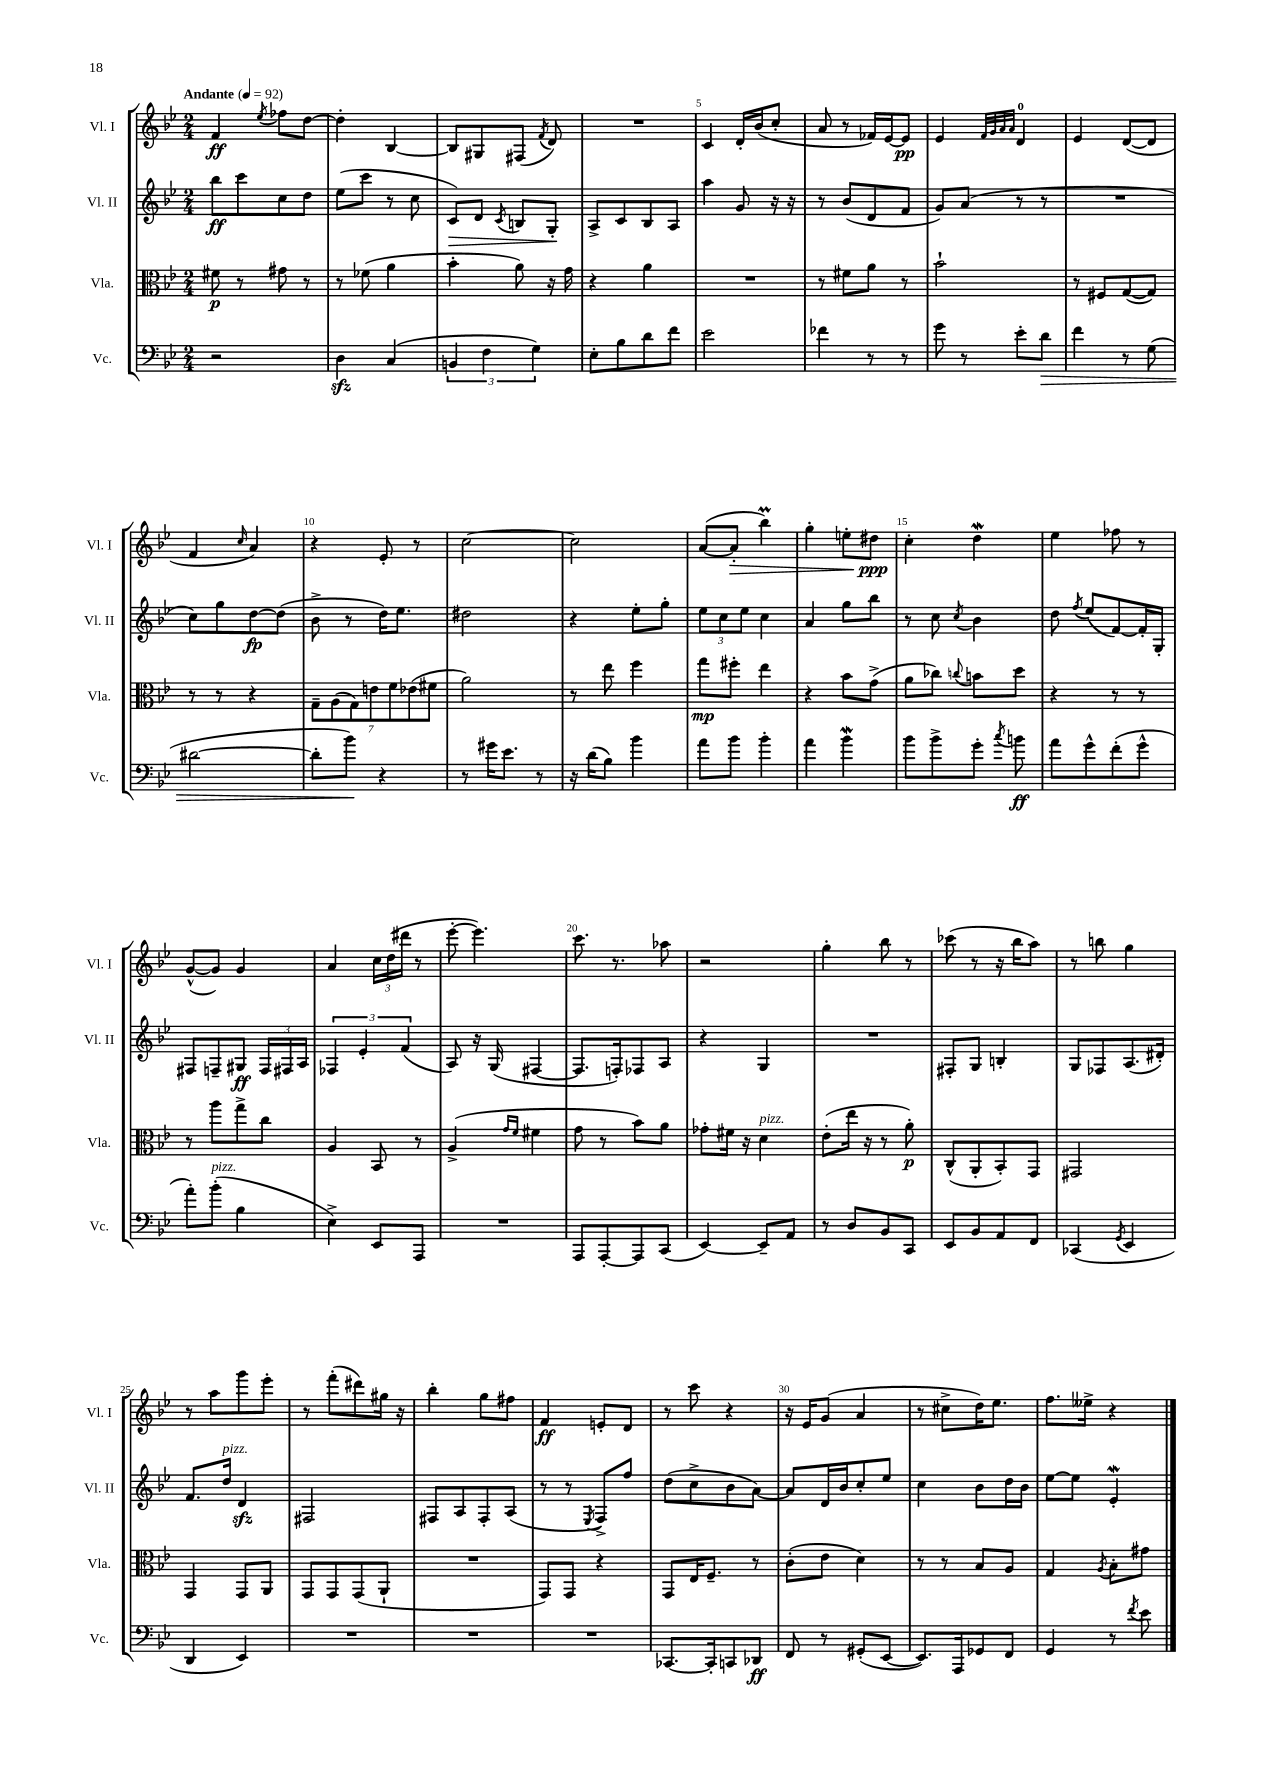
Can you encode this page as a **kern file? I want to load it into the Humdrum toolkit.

**kern	**kern	**kern	**kern
*staff4	*staff3	*staff2	*staff1
*clefF4	*clefC3	*clefG2	*clefG2
*k[b-e-]	*k[b-e-]	*k[b-e-]	*k[b-e-]
*M2/4	*M2/4	*M2/4	*M2/4
*MM92	*MM92	*MM92	*MM92
2r	8f#\	8bb-\L	4f/
.	8r	8ccc\	.
.	.	.	8qee-/
.	8g#\	8cc\	8ff-\L
.	8r	8dd\J	[8dd\J
=	=	=	=
4D\	8r	(8ee-\L	4dd'\]
.	(8f-\	8ccc\J	.
(4C/	4a\	8r	[4B-/
.	.	8cc\	.
=	=	=	=
6BB/	4b-'\	8c/L)	8B-/]L
.	.	8d/J	8G#/
6F\	.	.	.
.	.	8qc/	.
.	8a\)	8B/L	(8F#/J
6G\)	.	.	.
.	.	.	8qf/
.	16r	8G'/J	8d/)
.	16g\	.	.
=	=	=	=
8E-'\L	4r	8A^/L	2r
8B-\	.	8c/	.
8d\	4a\	8B-/	.
8f\J	.	8A/J	.
=	=	=	=
2e-\	2r	4aa\	4c/
.	.	8g/	16d'/LL
.	.	.	(16b-/J
.	.	16r	8cc'/J
.	.	16r	.
=	=	=	=
4f-\	8r	8r	8a/
.	8f#\L	(8b-/L	8r
8r	8a\J	8d/	16f-/LL)
.	.	.	[16e-/J
8r	8r	8f/J	8e-/]J
=	=	=	=
8g\	2b-`\	8g/L)	4e-/
8r	.	(8a/J	.
.	.	.	32qqf/LLL
.	.	.	32qqg/
.	.	.	32qqa/
.	.	.	32qqa/JJJ
8e-'\L	.	8r	4d/
8d\J	.	8r	.
=	=	=	=
4f\	8r	2r	4e-/
.	8F#/L	.	.
8r	([8G/	.	([8d/L
(8G\	8G/]J)	.	8d/]J
=	=	=	=
[2d#\	8r	8cc\L)	4f/
.	8r	8gg\	.
.	.	.	16qqcc/
.	4r	[8dd\	4a/)
.	.	(8dd\]J	.
=	=	=	=
8d#'\]L	14G~\L	8b-^\	4r
.	(14A\	.	.
8b-\J)	.	8r	.
.	14G\)	.	.
.	14e\	.	.
4r	.	16dd\LK)	8e-'/
.	14f\	.	.
.	.	8.ee-\J	.
.	(14e-\	.	.
.	.	.	8r
.	14f#\J	.	.
=	=	=	=
8r	2a\)	2dd#\	[2cc\
16g#\LK	.	.	.
8.e-\J	.	.	.
8r	.	.	.
=	=	=	=
16r	8r	4r	2cc\]
(16d\LK	.	.	.
8B-\J)	8ee-\	.	.
4b-\	4ff\	8ee-'\L	.
.	.	8gg'\J	.
=	=	=	=
8a\L	8gg\L	12ee-\L	([8a/L
.	.	12cc\	.
8b-\J	8ff#'\J	.	8a'/]J
.	.	12ee-\J	.
4b-'\	4ee-\	4cc\	4bb-\)
=	=	=	=
4a\	4r	4a/	4gg'\
4b-\	8b-\L	8gg\L	8ee'\L
.	(8g^\J	8bb-\J	8dd#\J
=	=	=	=
8b-\L	8a\L	8r	4cc'\
8b-^\	8cc-\J)	8cc\	.
.	8qqcc/	8qcc/	.
8g'\J	8b\L	4b-\	4dd\
8qcc/	.	.	.
8b\	8dd\J	.	.
=	=	=	=
8a\L	4r	8dd\	4ee-\
.	.	8qff/	.
8g^^\	.	(8ee-/L	.
(8f'\	8r	[8f/)	8ff-\
8g^^\J	8r	16f'/]L	8r
.	.	16G'/JJ	.
=	=	=	=
8a'\L)	8r	8F#/L	([8g^^/L
(8b-'\J	8aa\L	8F~/	8g/]J)
4B-\	8gg^\	8G#/J	4g/
.	8cc\J	24F/LL	.
.	.	24F#/	.
.	.	24A/JJ	.
=	=	=	=
4E-^\)	4A/	6F-/	4a/
.	.	6e-'/	.
8EE-/L	8BB-/	.	24cc\LL
.	.	.	(24dd\
.	.	(6f/	24ddd#\JJ
8AAA/J	8r	.	8r
=	=	=	=
2r	(4A^/	8A/)	[8eee-'\
.	.	16r	4.eee-\])
.	.	(16G/	.
.	16qqg/LL	.	.
.	16qqf/JJ	.	.
.	4f#\	[4F#/	.
=	=	=	=
8AAA/L	8g\	8.F#/]L	8.ccc\
[8AAA'/	8r	.	.
.	.	16F'/k)	8.r
8AAA/]	8b-\L)	8F-/	.
(8CC/J	8a\J	8A/J	8aa-\
=	=	=	=
[4EE-/)	8g-'\L	4r	2r
.	16f#\Jk	.	.
.	16r	.	.
8EE-~/]L	4d\	4G/	.
8AA/J	.	.	.
=	=	=	=
8r	(8e-'\L	2r	4gg'\
8D/L	16ee-\Jk	.	.
.	16r	.	.
8BB-/	8r	.	8bb-\
8CC/J	8a'\)	.	8r
=	=	=	=
8EE-/L	(8C^^/L	8F#'/L	(8ccc-\
8BB-/	8AA'/	8G/J	8r
8AA/	8BB-'/)	4B'/	16r
.	.	.	16bb-\LK
8FF/J	8GG/J	.	8aa\J)
=	=	=	=
(4CC-/	2GG#/	8G/L	8r
.	.	8F-/	8bb\
8qGG/	.	.	.
4EE-/	.	(8.A/	4gg\
.	.	16d#'/Jk)	.
=	=	=	=
4DD/	4GG/	8.f/L	8r
.	.	.	8aa\L
.	.	16dd/Jk	.
4EE-/)	8GG/L	4d/	8ggg\
.	8AA/J	.	8eee-'\J
=	=	=	=
2r	8GG/L	2F#/	8r
.	8GG/	.	(8fff'\L
.	(8GG/	.	8ddd#\)
.	8AA`/J	.	16gg#\Jk
.	.	.	16r
=	=	=	=
2r	2r	8F#/L	4bb-'\
.	.	8A/	.
.	.	8F#'/	8gg\L
.	.	(8A/J	8ff#\J
=	=	=	=
2r	8GG/L)	8r	4f/
.	8GG/J	8r	.
.	.	8qE-/	.
.	4r	8F^/L)	8e'/L
.	.	8ff/J	8d/J
=	=	=	=
[8.CC-/L	8GG/L	(8dd\L	8r
.	16E-/K	8cc^\	8ccc\
16CC-'/]k	8.F~/J	.	.
8CC/	.	8b-\	4r
8DD-/J	8r	[8a\J)	.
=	=	=	=
8FF/	(8c'\L	8a/]L	16r
.	.	.	16e-/LK
8r	8e-\J	16d/L	(8g/J
.	.	16b-/J	.
(8GG#'/L	4d\)	8cc'/	4a/
[8EE-/J	.	8ee-/J	.
=	=	=	=
8.EE-/]L)	8r	4cc\	8r
.	8r	.	8cc#^\L
16AAA/k	.	.	.
8GG-/	8B-/L	8b-\L	16dd\K)
.	.	.	8.ee-\J
8FF/J	8A/J	16dd\L	.
.	.	16b-\JJ	.
=	=	=	=
4GG/	4G/	[8ee-\L	8.ff\L
.	.	8ee-\]J	.
.	.	.	16ee--^\Jk
.	8qA/	.	.
8r	8B-'\L	4e-'/	4r
8qf/	.	.	.
8e-\	8g#\J	.	.
==	==	==	==
*-	*-	*-	*-
